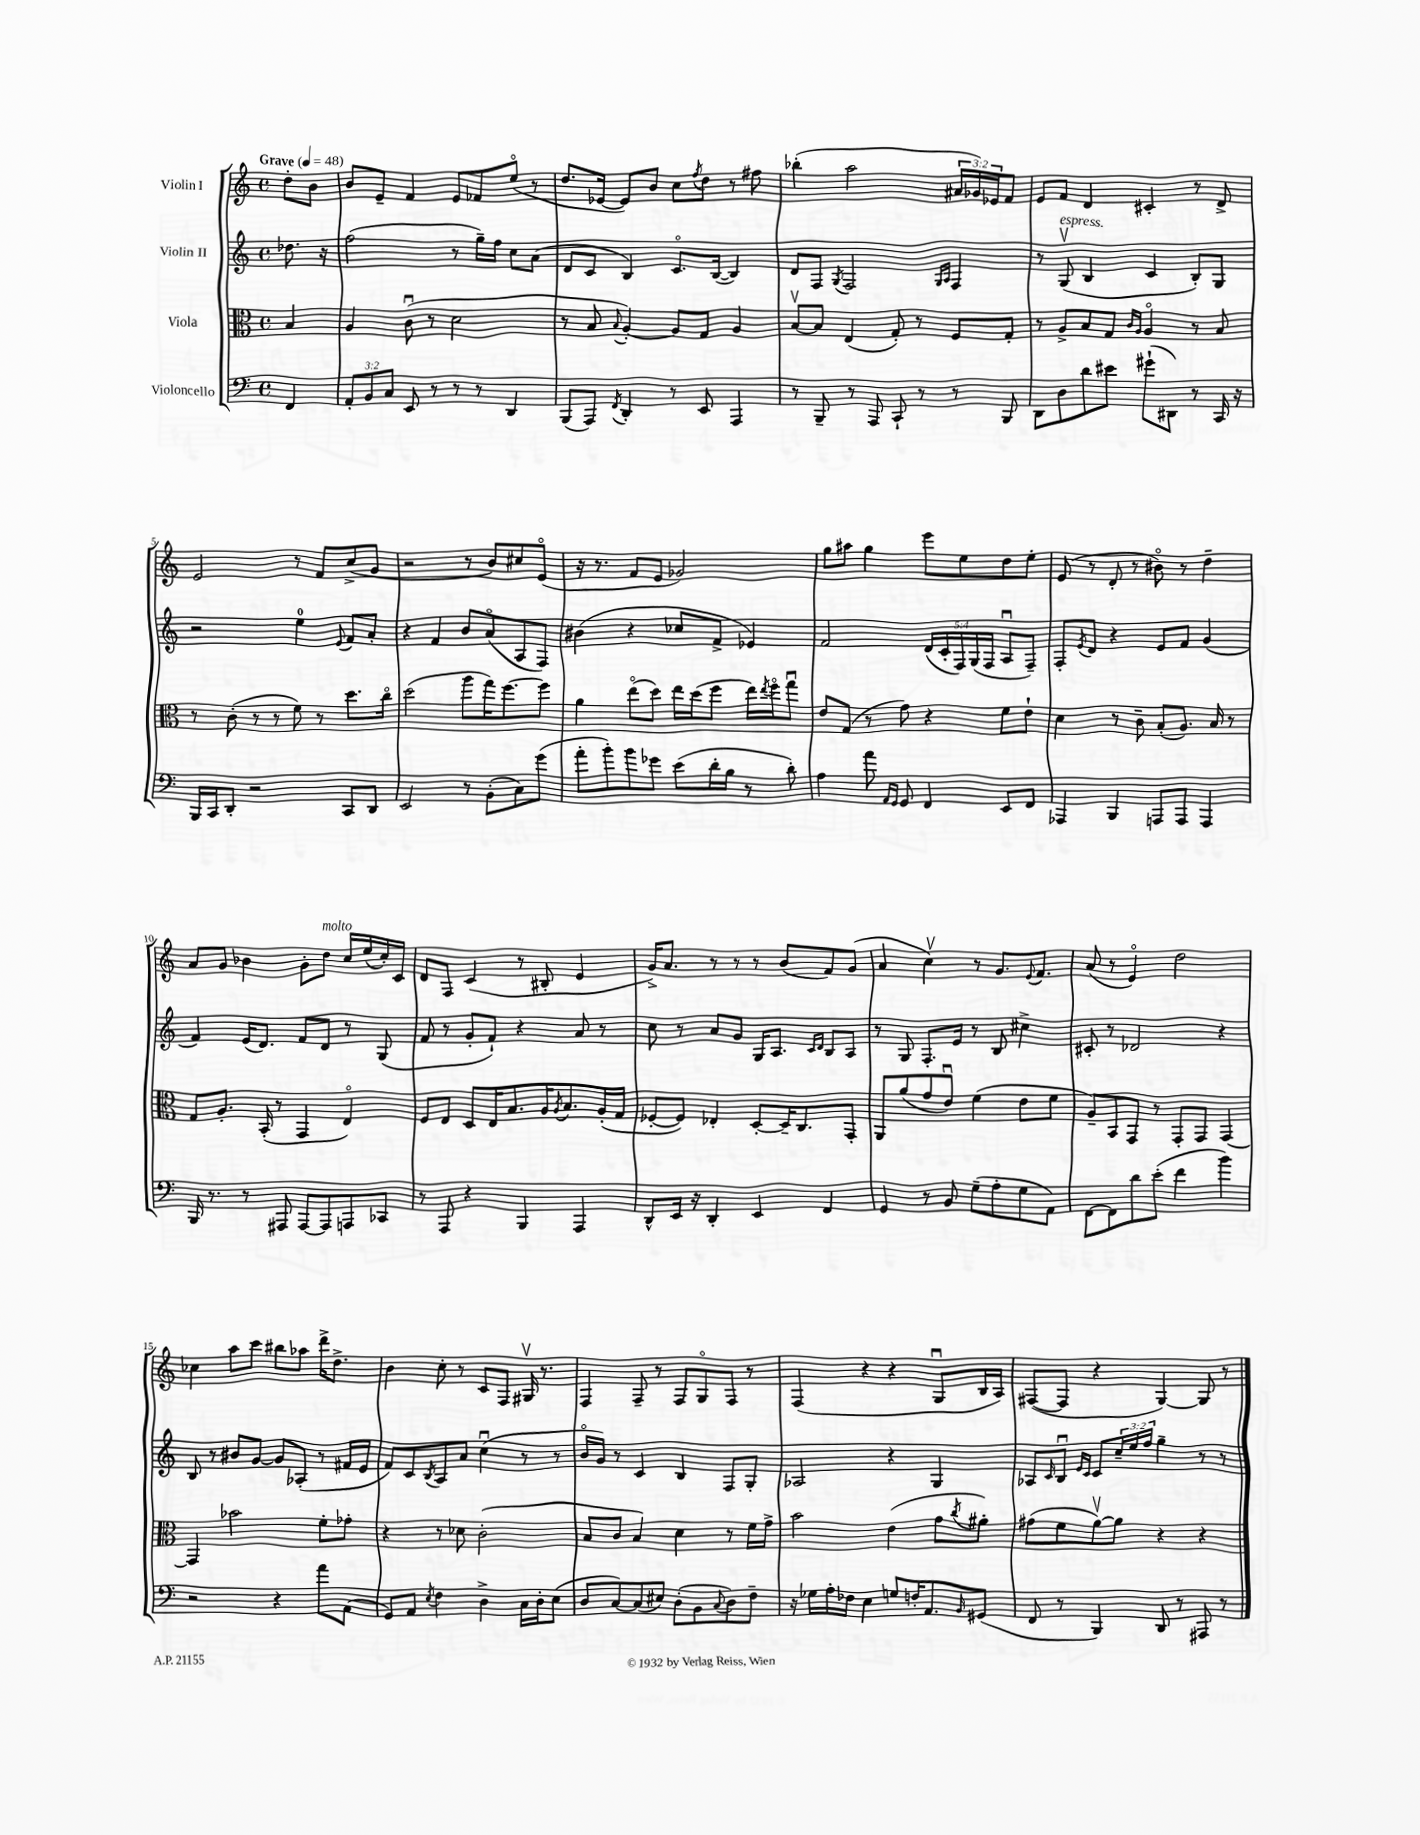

**kern	**kern	**kern	**kern
*staff4	*staff3	*staff2	*staff1
*clefF4	*clefC3	*clefG2	*clefG2
*k[]	*k[]	*k[]	*k[]
*M4/4	*M4/4	*M4/4	*M4/4
*met(c)	*met(c)	*met(c)	*met(c)
*MM48	*MM48	*MM48	*MM48
4FF	4B	8.dd-	8dd'
.	.	.	8b
.	.	16r	.
=	=	=	=
12AA'	4A	(2ff	8b
12BB	.	.	.
.	.	.	8e~
12C	.	.	.
8EE	(8cu	.	4f
8r	8r	.	.
8r	2d	8r	8e
8r	.	16gg~)	8f-
.	.	16ff	.
4DD	.	8cc	(8eeo
.	.	(8a	8r
=	=	=	=
(8BBB	8r	8d	8.dd
8AAA)	8B	8c	.
.	.	.	[16e-
8qFF	8qqB	.	.
4DD'	[4A')	4B)	8e-])
.	.	.	8b
8r	8A]	8.co	8cc
.	.	.	8qff
8EE	8G	.	8dd
.	.	([16B	.
4AAA	4A	4B])	8r
.	.	.	8ff#
=	=	=	=
8r	[8Bv	8d	(4bb-'
8BBB~	8B]	8F	.
.	.	8qG	.
8r	(4E	2F	2aa
8AAA	.	.	.
8CC`	8G')	.	.
8r	8r	.	.
.	.	16qqG	.
.	.	16qqA	.
8r	8F	4F	24a#
.	.	.	24g-)
.	.	.	24e-
8BBB	8G'	.	8f
=	=	=	=
8DD	8r	8r	8e
8D	8A^	(8Gv	8f
8d	8B	4B	4d
8e#	8G	.	.
.	16qqc	.	.
.	16qqA	.	.
(8g#`	4Ao	4c	4c#'
8DD#)	.	.	.
8r	8r	8B')	8r
16CC	8B	8G	8d^
16r	.	.	.
=	=	=	=
16BBB	8r	2r	2e
16CC	.	.	.
8DD'	(8c'	.	.
2r	8r	.	.
.	8r	.	.
.	8f)	4ee	8r
.	8r	.	8f
.	.	8qqe	.
8CC	8.dd	8f	(8cc^
8DD	.	8a'	8g
.	16cco	.	.
=	=	=	=
2EE	(2dd	4r	2r
.	.	4f	.
8r	8aa	8b	8r
(8BB'	16gg)	(8ao	8b)
.	[8.ff	.	.
8C)	.	8A	8cc#
(8g	8ff]	8F)	(8eo
=	=	=	=
8a'	4a	(4b#	16r
.	.	.	8.r
8b')	.	.	.
8b	(8eeo	4r	8f
8g-	8dd)	.	8e
(8e	16ee	8cc-	2g-)
.	(16dd	.	.
16d'	8ff	8f^	.
16B	.	.	.
8r	16ee)	4e-)	.
.	8qee	.	.
.	16ffo	.	.
8d')	8ggu	.	.
=	=	=	=
4A	8e	2f	8gg
.	(8G	.	8aa#
8a	8r	.	4gg
16qqAA	.	.	.
16qqGG	.	.	.
8GG	8g)	.	.
4FF	4r	(20d	8eee
.	.	20c'	.
.	.	20F)	.
.	.	.	8ee
.	.	(20G	.
.	.	20F	.
8EE	8f	8Au	8dd
8FF	8e`	8F~)	8ee'
=	=	=	=
4AAA-	4d	8F'	(8e
.	.	8qe	.
.	.	8d	8r
4BBB	8r	4r	8d'
.	8c~	.	8r
8AAA	(8B'	8e	8b#o)
8AAA	8.A)	8f	8r
4AAA	.	(4g	4dd~
.	16B	.	.
.	8r	.	.
=	=	=	=
16BBB	8G	4f)	8a
8.r	.	.	.
.	8.A'	.	8g
8r	.	(16e	4b-
.	(16BB'	8.d)	.
8AAA#	8r	.	.
[8AAA#	4GG	8f	8g'
8AAA#]	.	8d	8dd
8AAA	4Eo)	8r	16cc
.	.	.	(16ee
8CC-	.	(8G	16cc')
.	.	.	16c
=	=	=	=
8r	8F	8f	8d
8AAA	8E	8r	8F
4r	8D	8g'	(4c
.	16E	8f`)	.
.	8.B	.	.
4BBB	.	4r	8r
.	16A	.	8B#'
.	8qA	.	.
.	8.B	.	.
4AAA	.	8a	4e
.	(16A'	8r	.
.	16G	.	.
=	=	=	=
8DD^^	[8F-'	8cc	16g^)
.	.	.	8.a
16EE	8F-])	8r	.
16r	.	.	.
4DD'	4E-'	8a	8r
.	.	8g	8r
4EE	[8D'	16G	8r
.	.	8.A	.
.	16D~]	.	(8b
.	8.C	.	.
.	.	16qqc	.
.	.	16qqd	.
4FF	.	8B	8f)
.	8GG'	8A	(8g
=	=	=	=
4GG	8AA	8r	4a
.	(8a	8G	.
8r	8g	8.F'	4ccv)
8BB	8eu)	.	.
.	.	16e	.
(8G~	(4f	8r	8r
8A'	.	8B	8.g
8G	8e	4cc#^	.
.	.	.	8qqe
.	.	.	8.f
8AA)	8f	.	.
=	=	=	=
[8FF	8A~)	8c#'	(8a
8FF]	8BB	8r	8r
8d	8GG	2d-	4eo)
(8e'	8r	.	.
4f	8GG'	.	2dd
.	8GG	.	.
4b)	[4GG	4r	.
=	=	=	=
2r	4GG]	8B	4cc-
.	.	8r	.
.	2b-	8b#	8aa
.	.	[8g	8ccc
4r	.	8g]	8bb#
.	.	(8A-'	8aa-
8a	8f'	8r	16ddd^
.	.	.	8.dd^
(8AA	8g-'	16f#	.
.	.	16e	.
=	=	=	=
8GG)	4r	8f)	4b
8AA	.	8c	.
8qE	.	8qB	.
4F	8r	8A	8cc'
.	8d-	8a	8r
4D^	(2c'	(4ccu	8c
.	.	.	8F
16C	.	8r	16G#v
16D'	.	.	8.r
(8E	.	8r	.
=	=	=	=
8D	8B	16bo	4F
.	.	16g)	.
[8C)	8c	8r	.
(8C]	4B)	4c	8F~
8E#)	.	.	8r
(8D'	4d	4B	8F
8BB	.	.	8Go
8qqC	.	.	.
8D)	8r	8F	8F
8F~	16f	8G'	8r
.	16g^	.	.
=	=	=	=
16r	2b	2A-	(4F
16G-	.	.	.
16A'	.	.	.
16F-	.	.	.
4E	.	.	4r
8G	(4e	4r	4r
16F'	.	.	.
8.AA	.	.	.
.	8g	4G	8Gu
16qqBB	8qcc	.	.
(8GG#	8a#')	.	16B
.	.	.	16A)
=	=	=	=
8FF	(8g#	8A-	([8F#
.	.	16qqc	.
8r	8f	8Bu	8F#]
.	.	16qqe	.
.	.	16qqc	.
4BBB)	[8av)	8c	4r
.	8a]	24cc~	.
.	.	24ee	.
.	.	24ff	.
8DD	4r	4gg~	[4G)
8r	.	.	.
8AAA#	4r	8r	8G]
8r	.	8r	8r
==	==	==	==
*-	*-	*-	*-
